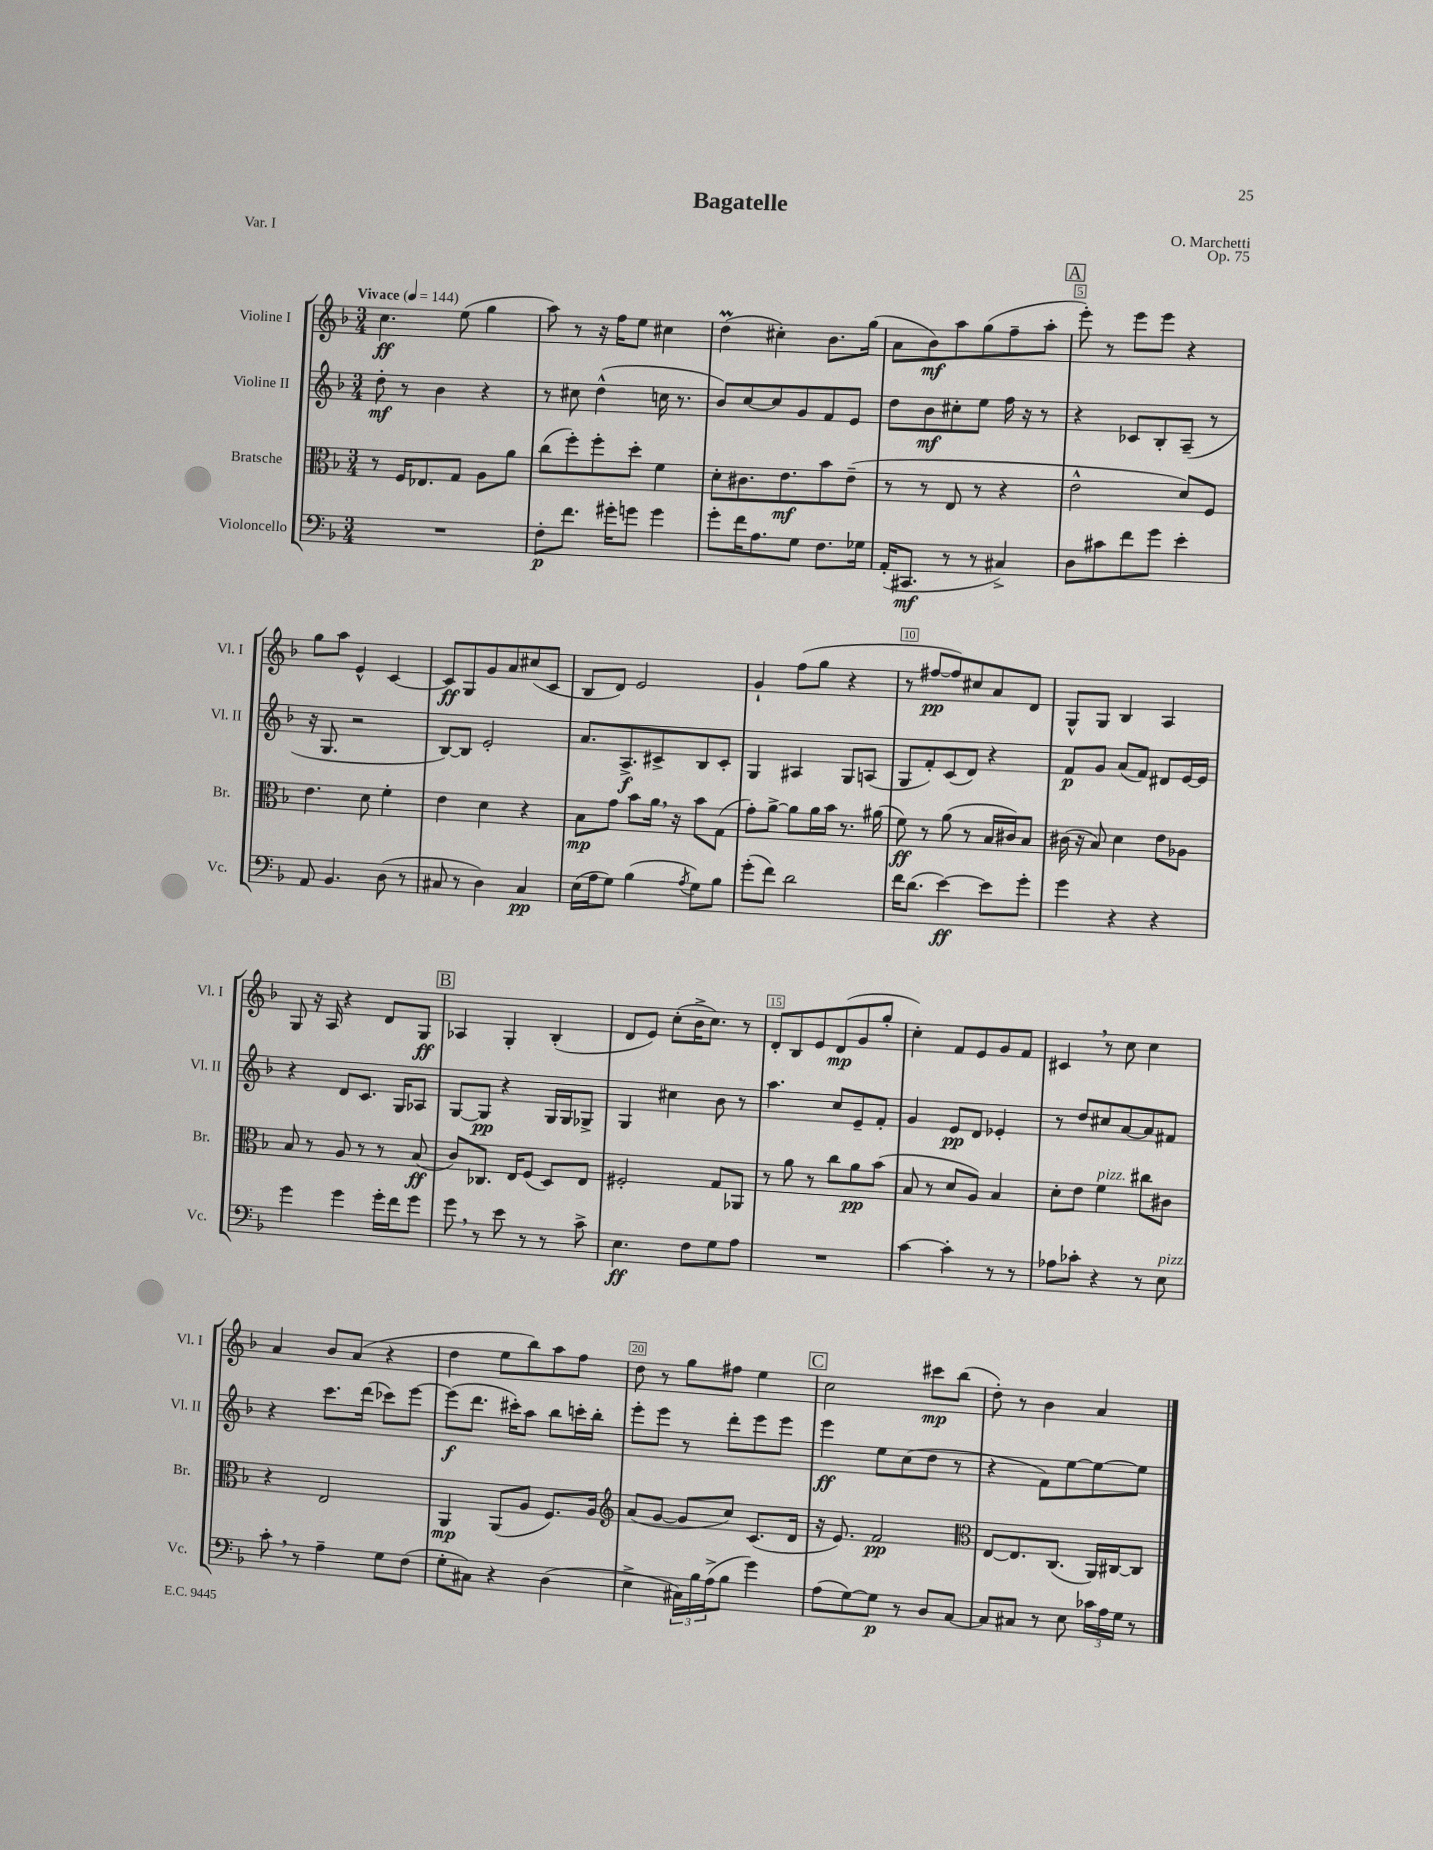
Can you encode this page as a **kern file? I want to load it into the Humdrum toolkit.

**kern	**dynam	**kern	**dynam	**kern	**dynam	**kern	**dynam
*part4	*part4	*part3	*part3	*part2	*part2	*part1	*part1
*staff4	*staff4	*staff3	*staff3	*staff2	*staff2	*staff1	*staff1
*I"Violoncello	*	*I"Bratsche	*	*I"Violine II	*	*I"Violine I	*
*I'Vc.	*	*I'Br.	*	*I'Vl. II	*	*I'Vl. I	*
*clefF4	*	*clefC3	*	*clefG2	*	*clefG2	*
*k[b-]	*	*k[b-]	*	*k[b-]	*	*k[b-]	*
*M3/4	*	*M3/4	*	*M3/4	*	*M3/4	*
*MM144	*	*MM144	*	*MM144	*	*MM144	*
=1	=1	=1	=1	=1	=1	=1	=1
!	!	!	!	!	!	!LO:TX:a:B:t=Vivace	!
2.r	.	8r	.	8dd'\	mf	4.cc\	ff
.	.	16F/KL	.	8r	.	.	.
.	.	8.E-X/	.	.	.	.	.
.	.	.	.	4b-\	.	.	.
.	.	8G/J	.	.	.	(8ee\	.
.	.	8A\L	.	4r	.	4gg\	.
.	.	8a\J	.	.	.	.	.
=2	=2	=2	=2	=2	=2	=2	=2
8F'\L	p	(8cc\L	.	8r	.	8aa\)	.
8.f\J	.	8ff'\)	.	8cc#X\	.	8r	.
.	.	8ff'\	.	(4dd^^\	.	16r	.
16g#X'\KL	.	.	.	.	.	16ff\KL	.
8gn\J	.	8dd'\J	.	.	.	8ee\J	.
4g\	.	4f\	.	16ccn\	.	4cc#X\	.
.	.	.	.	8.r	.	.	.
=3	=3	=3	=3	=3	=3	=3	=3
8g'\L	.	8d'\L	.	8b-/L)	.	(4ddM\	.
16f\K	.	8.c#X\	.	[8cc/	.	.	.
8.A\	.	.	.	.	.	.	.
.	.	.	.	8cc/]	.	4cc#X'\)	.
.	.	8.e\	mf	.	.	.	.
8G\J	.	.	.	8g/	.	.	.
8.F\L	.	8b-\	.	8f/	.	8.b-\L	.
.	.	(8e~\J	.	8e/J	.	.	.
16G-X\Jk	.	.	.	.	.	(16gg\Jk	.
=4	=4	=4	=4	=4	=4	=4	=4
(16AA'/KL	.	8r	.	8dd\L	.	8a\L	.
8.CC#X/J	mf	.	.	.	.	.	.
.	.	8r	.	8b-\	mf	8b-\)	mf
8r	.	8E/	.	8cc#X'\	.	8aa\	.
8r	.	8r	.	8ee\J	.	(8gg\	.
4C#X^/)	.	4r	.	16ff\	.	8ff~\	.
.	.	.	.	16r	.	.	.
.	.	.	.	8r	.	8aa'\J	.
!!LO:REH:place=s1:t=A
=5	=5	=5	=5	=5	=5	=5	=5
8D\L	.	2e^^\	.	4r	.	8eee'\)	.
8c#X\	.	.	.	.	.	8r	.
8f\	.	.	.	8c-X/L	.	8eee\L	.
8g\J	.	.	.	8B-'/	.	8eee\J	.
4e'\	.	8d/L)	.	(8A~/J	.	4r	.
.	.	8F/J	.	8r	.	.	.
!!LO:LB:g=z
=6	=6	=6	=6	=6	=6	=6	=6
8AA/	.	4.e\	.	16r	.	8gg\L	.
.	.	.	.	8.G/	.	.	.
4.BB-/	.	.	.	.	.	8aa\J	.
.	.	.	.	2r	.	4e^^/	.
.	.	8d\	.	.	.	.	.
(8D\	.	4f'\	.	.	.	[4c/	.
8r	.	.	.	.	.	.	.
=7	=7	=7	=7	=7	=7	=7	=7
8C#X/	.	4e\	.	[8B-/L)	.	8c/L]	ff
8r	.	.	.	8B-/J]	.	8G/	.
4D\)	.	4d\	.	2e'/	.	8g/	.
.	.	.	.	.	.	8a/	.
4C#/	pp	4r	.	.	.	(8cc#X/	.
.	.	.	.	.	.	8c/J	.
=8	=8	=8	=8	=8	=8	=8	=8
(16E\LL	.	8B-\L	mp	8.a/L	.	8B-/L	.
16A\J	.	.	.	.	.	.	.
8G\J)	.	8g\J	.	.	.	8d/J)	.
.	.	.	.	8.A^/	f	.	.
(4B-\	.	8b-\L	.	.	.	2e/	.
.	.	16a,\Jk	.	8c#X^/	.	.	.
.	.	16r	.	.	.	.	.
8qA/	.	.	.	.	.	.	.
8G\L)	.	8b-\L	.	8B-/	.	.	.
8B-\J	.	(8G\J	.	8c#'/J	.	.	.
=9	=9	=9	=9	=9	=9	=9	=9
(8g'\L	.	8g'\L)	.	4G/	.	4g`/	.
8f\J)	.	[8a^\J	.	.	.	.	.
2d\	.	8a\L]	.	4A#X/	.	(8ff\L	.
.	.	16a\L	.	.	.	8gg\J	.
.	.	16b-\JJ	.	.	.	.	.
.	.	8.r	.	8G/L	.	4r	.
.	.	.	.	(8An/J	.	.	.
.	.	(16a#X\	.	.	.	.	.
=10	=10	=10	=10	=10	=10	=10	=10
16f\KL	.	8f\)	ff	8G/L	.	8r	.
(8.d\J	.	.	.	.	.	.	.
.	.	8r	.	8f'/)	.	[8ff#X/L	pp
[4e\)	ff	(8a\	.	(8c/	.	8ff#/])	.
.	.	8r	.	8d/J)	.	8cc#X/	.
8e\L]	.	16B-/LL	.	4r	.	8a/	.
.	.	16c#X/J)	.	.	.	.	.
8g'\J	.	8B-/J	.	.	.	8d/J	.
=11	=11	=11	=11	=11	=11	=11	=11
4g\	.	(16c#X\	.	8f/L	p	8G^^/L	.
.	.	16r	.	.	.	.	.
.	.	8B-/)	.	8g/J	.	8G/J	.
4r	.	4d\	.	(8a/L	.	4B-/	.
.	.	.	.	8f/J)	.	.	.
4r	.	8e\L	.	8d#X/L	.	4A/	.
.	.	8A-X\J	.	[16e/L	.	.	.
.	.	.	.	16e/JJ]	.	.	.
!!LO:LB:g=z
=12	=12	=12	=12	=12	=12	=12	=12
4g\	.	8B-/	.	4r	.	8G/	.
.	.	8r	.	.	.	16r	.
.	.	.	.	.	.	16A/	.
4g\	.	8A/	.	8d/L	.	4r	.
.	.	8r	.	8.c/J	.	.	.
16g'\LL	.	8r	.	.	.	8d/L	.
16f\J	.	.	.	16G/KL	.	.	.
8g\J	.	(8B-/	ff	8A-X/J	.	8G/J	ff
!!LO:REH:place=s1:t=B
=13	=13	=13	=13	=13	=13	=13	=13
8g,\	.	8c/L)	.	[8G/L	.	4A-X/	.
8r	.	8.C-X/J	.	8G/J]	pp	.	.
8e\	.	.	.	4r	.	4G'/	.
.	.	16E/KL	.	.	.	.	.
8r	.	(8F/J	.	.	.	.	.
8r	.	8D/L)	.	16G/LL	.	(4B-'/	.
.	.	.	.	16G/J	.	.	.
8c^\	.	8E/J	.	8G-X^/J	.	.	.
=14	=14	=14	=14	=14	=14	=14	=14
4.E\	ff	2F#X'/	.	4G/	.	8d/L	.
.	.	.	.	.	.	8e/J)	.
.	.	.	.	4cc#X\	.	(8cc'\L	.
8F\L	.	.	.	.	.	16b-^\K	.
.	.	.	.	.	.	8.cc\J)	.
8G\	.	8G/L	.	8b-\	.	.	.
8A\J	.	8AA-X/J	.	8r	.	8r	.
=15	=15	=15	=15	=15	=15	=15	=15
2.r	.	8r	.	4.aa\	.	8d'/L	.
.	.	8a\	.	.	.	8B-/	.
.	.	8r	.	.	.	8e/	.
.	.	8cc\L	.	8cc/L	.	(8d/	mp
.	.	8a\	pp	8e~/	.	8g/	.
.	.	(8b-\J	.	8f'/J	.	8gg'/J	.
=16	=16	=16	=16	=16	=16	=16	=16
[4c\	.	8B-/	.	4g/	.	4cc'\)	.
.	.	8r	.	.	.	.	.
4c'\]	.	8d/L	.	8e/L	pp	8f/L	.
.	.	8A/J)	.	8d/J	.	8e/	.
8r	.	4B-/	.	4e-X'/	.	8g/	.
8r	.	.	.	.	.	8f/J	.
=17	=17	=17	=17	=17	=17	=17	=17
8A-X\L	.	8d'\L	.	8r	.	4c#X,/	.
8c-X'\J	.	8e\J	.	8dd/L	.	.	.
!	!	!LO:TX:a:i:t=pizz.	!	!	!	!	!
4r	.	4f\	.	8cc#X/	.	8r	.
.	.	.	.	[8a/	.	8cc\	.
8r	.	8cc#X\L	.	8a/]	.	4cc\	.
!LO:TX:a:i:t=pizz.	!	!	!	!	!	!	!
8E\	.	8c#X\J	.	8f#X/J	.	.	.
!!LO:LB:g=z
=18	=18	=18	=18	=18	=18	=18	=18
8c',\	.	4r	.	4r	.	4a/	.
8r	.	.	.	.	.	.	.
4A~\	.	2E/	.	8.ccc\L	.	8b-/L	.
.	.	.	.	.	.	(8a/J	.
.	.	.	.	(16ddd\Jk	.	.	.
8G\L	.	.	.	8ccc-X\L)	.	4r	.
(8F\J	.	.	.	[8eee\J	.	.	.
=19	=19	=19	=19	=19	=19	=19	=19
8G'\L	.	4AA/	mp	(8eee\L]	f	4dd\	.
8C#X\J)	.	.	.	8.ddd\J	.	.	.
4r	.	(8AA/L	.	.	.	8ee\L	.
.	.	.	.	16ccc#X'\KL)	.	.	.
.	.	8A/J	.	8aa\J	.	8bb-\)	.
(4D\	.	8.F/L)	.	8bb-\L	.	8aa\	.
.	.	.	.	16cccn'\L	.	8ff\J	.
.	.	16A/Jk	.	16bb-'\JJ	.	.	.
=20	=20	=20	=20	=20	=20	=20	=20
*	*	*clefG2	*	*	*	*	*
4E^\	.	(8a/L	.	8eee'\L	.	8dd\	.
.	.	[8g/J	.	8eee\J	.	8r	.
24C#X\LL)	.	8g/L]	.	8r	.	8gg\L	.
24B-\	.	.	.	.	.	.	.
(24A^\J	.	.	.	.	.	.	.
8B-\J	.	8cc/J)	.	8ddd'\L	.	8ff#X\J	.
4g\)	.	(8.c/L	.	8eee\	.	4ee\	.
.	.	.	.	8eee\J	.	.	.
.	.	16d/Jk	.	.	.	.	.
!!LO:REH:place=s1:t=C
=21	=21	=21	=21	=21	=21	=21	=21
(8A\L	.	16r	.	4eee\	ff	2cc\	.
.	.	8.e/)	.	.	.	.	.
[8G\)	.	.	.	.	.	.	.
8G\J]	p	2f/	pp	8ee\L	.	.	.
8r	.	.	.	(8cc\	.	.	.
8D/L	.	.	.	8dd\J	.	8ccc#X\L	mp
[8C/J	.	.	.	8r	.	(8bb-\J	.
=22	=22	=22	=22	=22	=22	=22	=22
*	*	*clefC3	*	*	*	*	*
8C/L]	.	[8E/L	.	4r	.	8dd'\)	.
8C#X/J	.	8.E/]	.	.	.	8r	.
8r	.	.	.	8f\L)	.	4b-\	.
.	.	(8.C/J	.	.	.	.	.
8E\	.	.	.	[8ee\	.	.	.
24c-X\LL	.	16AA/LL)	.	8ee\_	.	4a/	.
24A\	.	.	.	.	.	.	.
.	.	[16C#X/J	.	.	.	.	.
24G\JJ	.	.	.	.	.	.	.
8r	.	8C#/J]	.	8ee\J]	.	.	.
==	==	==	==	==	==	==	==
*-	*-	*-	*-	*-	*-	*-	*-
